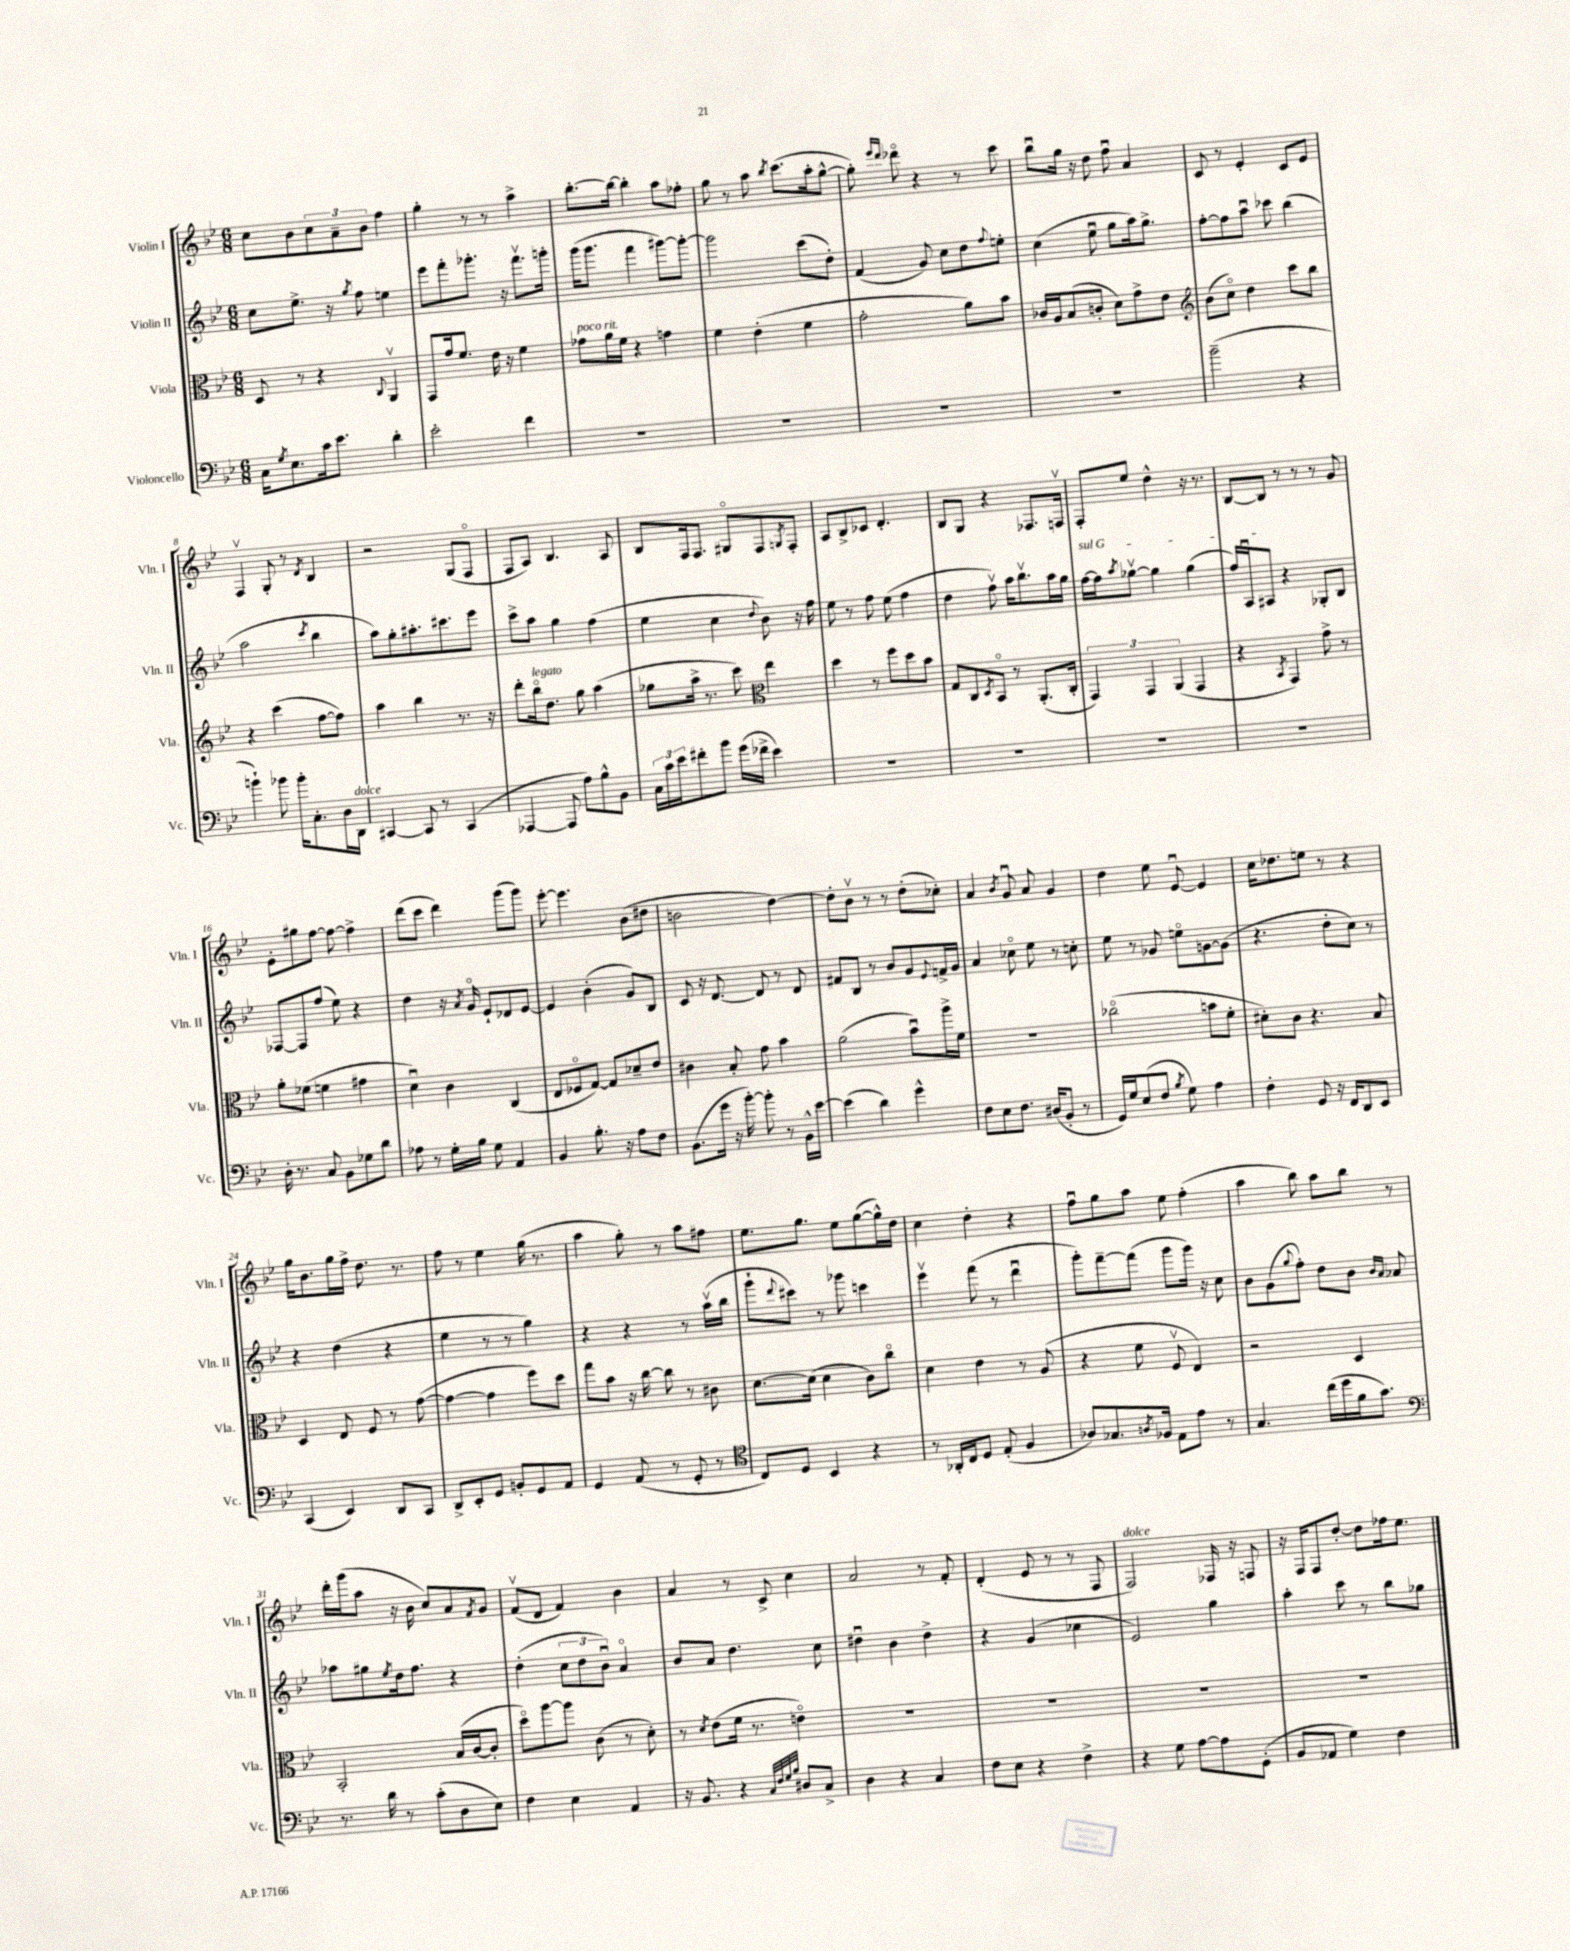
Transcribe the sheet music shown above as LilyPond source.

<<
\new StaffGroup <<
\new Staff = "s0" \with { instrumentName = "Violin I" shortInstrumentName = "Vln. I" } {
    \clef treble \key bes \major \numericTimeSignature \time 6/8
    c''8 bes'8 \tuplet 3/2 { c''8 a'8-- bes'8 } f''4 |
    g''4-. r8 r8 a''4-> |
    bes''8.~-. bes''16~ bes''4-. a''8 fes''8-. |
    g''8 r8 a''8 \acciaccatura { bes''8 } c'''8.( a''16-. g''8~-^ |
    g''8-.) \grace { ees'''16 d'''16 } des'''8\flageolet r4 r8 c'''8 |
    bes''8\downbow g''16 r16 d''8 f''8\downbow a'4 |
    c'8 r8 ees'4-. c'8 ees'8 |
    f4\upbow g8-. r8 \acciaccatura { d'8 } bes4 |
    r2 g8( f8\flageolet |
    f8 a8) bes4. a8 |
    bes8 f16 f8. gis8\flageolet f8 \acciaccatura { g8 } f8-. |
    a8 bes8-> ces'8 d'4.-. |
    bes8 g8 r4 fes8. f16\upbow |
    f8-. ees''8 d''4-^ r16 r8. |
    bes8~ bes8 r8 r8 r8 g'8 |
    ees'8-. gis''8 f''8~ f''8~ f''4-> |
    d'''8( c'''8 d'''4) g'''8( g'''8) |
    ees'''8~-. ees'''4. bes'8( dis''8 |
    b'2 d''4~) |
    d''8-. bes'8\upbow r8 r8 d''8-.( ces''8-.) |
    a'4 \acciaccatura { bes'8 } g'8\downbow a'8 g'4 |
    d''4 ees''8 ees'8~\downbow ees'4 |
    c''16 des''8. e''8 r8 r4 |
    g''16 bes'8. g''16 f''16-> d''8. r8. |
    f''8 r8 ees''4 g''16( r8. |
    a''4 g''8-.) r8 a''8 fis''8 |
    ees''8. g''8. ees''8 g''8~( g''16-^) d''16 |
    c''4 d''4-. r4 |
    f''8\downbow g''8 a''8 ees''8 f''4-.( |
    a''4 bes''8) a''8 bes''8 r8 |
    d'''16-. g'''16( a''8 r16 bes'16 c''8) a'8 \acciaccatura { f'8 } g'8 |
    f'8\upbow( d'8 f'4) bes'4 |
    a'4 r8 c'8-> c''4 |
    a'2 r8 f'8-. |
    d'4-.( ees'8 r8 r8 f8 |
    f2^\markup { \italic "dolce" }) fes16 r16 f8 |
    r16 f16 f8 d''8~-. d''8 fes''16 ees''8. \bar "|." |
}
\new Staff = "s1" \with { instrumentName = "Violin II" shortInstrumentName = "Vln. II" } {
    \clef treble \key bes \major \numericTimeSignature \time 6/8
    c''8 ees''8.-> r16 \acciaccatura { g''8 } f''8 e''4 |
    ees'''8 f'''8-. ges'''8.-. r16 f'''8.\upbow g'''16-. |
    g'''16( g'''8. f'''4 gis'''8~) gis'''8~-. |
    gis'''2 c'''8( d''8-.) |
    f'4( g'8) c''8 d''8 \appoggiatura { f''8 } e''8-. |
    c''4( ees''8\downbow g''8 a''16) g''8.-> |
    f''8~-. f''8 a''8\downbow ces'''8 bes''4( |
    a''2 \acciaccatura { c'''8 } bes''4 |
    a''8) g''8-. ais''8.-. cis'''8. ees'''8 |
    c'''8-> a''8 g''4 f''4( |
    ees''4 c''4 \appoggiatura { d''8 } bes'8) r16 f''16 |
    ees''8 r8 f''8 ees''8( f''4 |
    d''4 f''8\upbow) a''16 bes''8.\upbow a''16 g''16 |
    \once \override TextSpanner.bound-details.left.text = \markup { \italic "sul G" } f''16~\startTextSpan f''16 \acciaccatura { a''8 } ges''8~\upbow ges''4 ges''4( |
    f''16) a16\downbow ais8\stopTextSpan r4 ges8-. bes8 |
    fes8~ fes8 f''8( ees''8) r4 |
    d''4 r16 \acciaccatura { a'8 } g'16\flageolet ees'8-! des'8 ees'8~ |
    ees'4 bes'4-.( g'8) bes8 |
    c'8 r16 d'8.~ d'8 r8 d'8 |
    fis'8 bes8 r8 bes'8 g'8 \appoggiatura { ees'8 } f'16-> g'16 |
    a'4 ces''8\flageolet ees''8 r8 c''8-. |
    ees''8 r8 ges'8 e''8\flageolet g'8~ g'8( |
    r4. d''8-. c''8) r8 |
    r4 d''4( r4 |
    ees''4 r8 r8 g''4) |
    r4 r4 r8 a''16\upbow( bes''16 |
    g'''8-! \appoggiatura { d'''8 } cis'''8) r8 ges'''8 c'''4 |
    ees'''4\upbow f'''8( r8 d'''4\downbow |
    g'''8-.) f'''8~-- f'''8( g'''8 g'''16) r16 c''8 |
    bes'8 g'8( \appoggiatura { g''8 } f''8-.) d''8 bes'8 \grace { bes'16 a'16 } aes'8 |
    aes''8 gis''8 \acciaccatura { ees''8 } d''16 f''8. r4 |
    d''4-.( \tuplet 3/2 { c''8 d''8 bes'8\downbow) } a'4\flageolet |
    bes'8 a'8 d''4. c''8 |
    dis''4\downbow bes'4 dis''4-> |
    r4 g'4( ces''4 |
    ees'2) g''4 |
    a''4-. c'''8 r8 bes''8 ges''8 \bar "|." |
}
\new Staff = "s2" \with { instrumentName = "Viola" shortInstrumentName = "Vla." } {
    \clef alto \key bes \major \numericTimeSignature \time 6/8
    d8 r8 r4 \appoggiatura { c8 } a,4\upbow |
    g,8 g'16 f'8. ees'16 r16 f'4 |
    ges'8^\markup { \italic "poco rit." } a'16 f'16 r4 g'4 |
    f'4 ees'4-.( f'4 |
    g'2-. a'8) bes'8 |
    ces'16 a16 bes8( c'8-. d'8) g'8-> ees'8 |
    \clef treble bes'8( c''8\flageolet) d''4 c'''8 bes''8 |
    r4 c'''4( f''8~ f''8) |
    a''4 bes''4 r8. r16 |
    d'''8-. bes''16\flageolet^\markup { \italic "legato" } d''8. g''8 a''4( |
    ges''8 a''16-> r8. c'''8) \clef alto ees''4 |
    d''4 r8 f''8 d''8 bes'8 |
    g8 c8 \acciaccatura { d8 } bes,8\flageolet r8 a,8.-.( c16-. |
    \tuplet 3/2 { g,4) g,4 a,4( } g,4 |
    r4 \acciaccatura { bes,8 } g,4) g'8-> r8 |
    a'8-. fes'8( f'4 gis'4 |
    d'4\downbow) c'4 c4( |
    ees8 fes8\flageolet g8~) g8 des'8-- ees'8 |
    cis'4 bes8-. g'8 bes'4 |
    a'2( bes'8\downbow) a''16-> f'16 |
    R2. |
    ces''2\flageolet( b'8 f'8-. |
    dis'8-.) c'8 r4. bes8 |
    d4 ees8 f8 r8 g'8~( |
    g'4~ g'4 f''8) d''8 |
    g''8 bes'8 r16 c''16~ c''8 r8 cis'8 |
    d'8.~ d'16( d'4 c'8) c''8\flageolet |
    d'4 ees'4 r8 a8( |
    r4 f'8 f8\upbow ees4) |
    r2 d4 |
    bes,2-. bes16( c'16~ c'8-. |
    d''8\flageolet) a''8~ a''8 c'8( r8 d'8-.) |
    r8 \acciaccatura { d'8 } ees'8( f'16 r8. e'4\flageolet) |
    R2. |
    R2. |
    R2. |
    R2. \bar "|." |
}
\new Staff = "s3" \with { instrumentName = "Violoncello" shortInstrumentName = "Vc." } {
    \clef bass \key bes \major \numericTimeSignature \time 6/8
    c16 \acciaccatura { g8 } ees8. c'16 ees'8. d'4-. |
    ees'2-. f'4 |
    R2. |
    R2. |
    R2. |
    R2. |
    bes'2--( r4 |
    b'4-!) bes'8 bes'16-. c8.-. d16 d,16^\markup { \italic "dolce" } |
    cis,4~ cis,8 r8 cis,4( |
    aes,,4~ aes,,8 a8) bes8-^ bes,8 |
    \tuplet 3/2 { c16 c'16 ees'16 } fis'8-. bes'8 g'16( fes'16-> ees'4) |
    R2. |
    R2. |
    R2. |
    R2. |
    d16-. r8. c8 bes,8 ges8 d'8 |
    aes8 r8 g16-. bes16 g8 a,4 |
    bes,4 bes8.-. r16 a8 f8 |
    bes,8.( g'16 r16 bes'16~-.) bes'8-. r8 bes,16-^ ees'16~ |
    ees'4( d'4) g'4-^ |
    f8 ees8 f8. dis16( bes,8-. r8 |
    g,16) g16 ees8( f8 \acciaccatura { bes8 } g8) a4 |
    f4-. g,8 r16 f,16 d,8 ees,8 |
    c,4( ees,4) d,8 c,8 |
    d,8-> ees,8-. g,8 b,8-. g,8 a,8 |
    g,4 a,8( r8 g,8-. r8 |
    \clef tenor c8) d8 bes,4 r4 |
    r8 aes,16-. c16 d8 ees8-.( f4 |
    aes8) ges8. \acciaccatura { a8 } fes16 ees8 ees'8 r8 |
    g4. c''16( d''16 f'16 g'8.) |
    \clef bass r8. d'16 r8 c'8-.( d8 ees8) |
    f4 ees4 a,4 |
    r16 bes,8. r4 \grace { c32 f32 g32 bes32 } dis8 c8-> |
    d4 r4 c4 |
    f8 ees8 r4 f4-> |
    r4 g8 a8~ a8 g,8-.( |
    bes,8 aes,8 g4) f4 \bar "|." |
}
>>
>>
